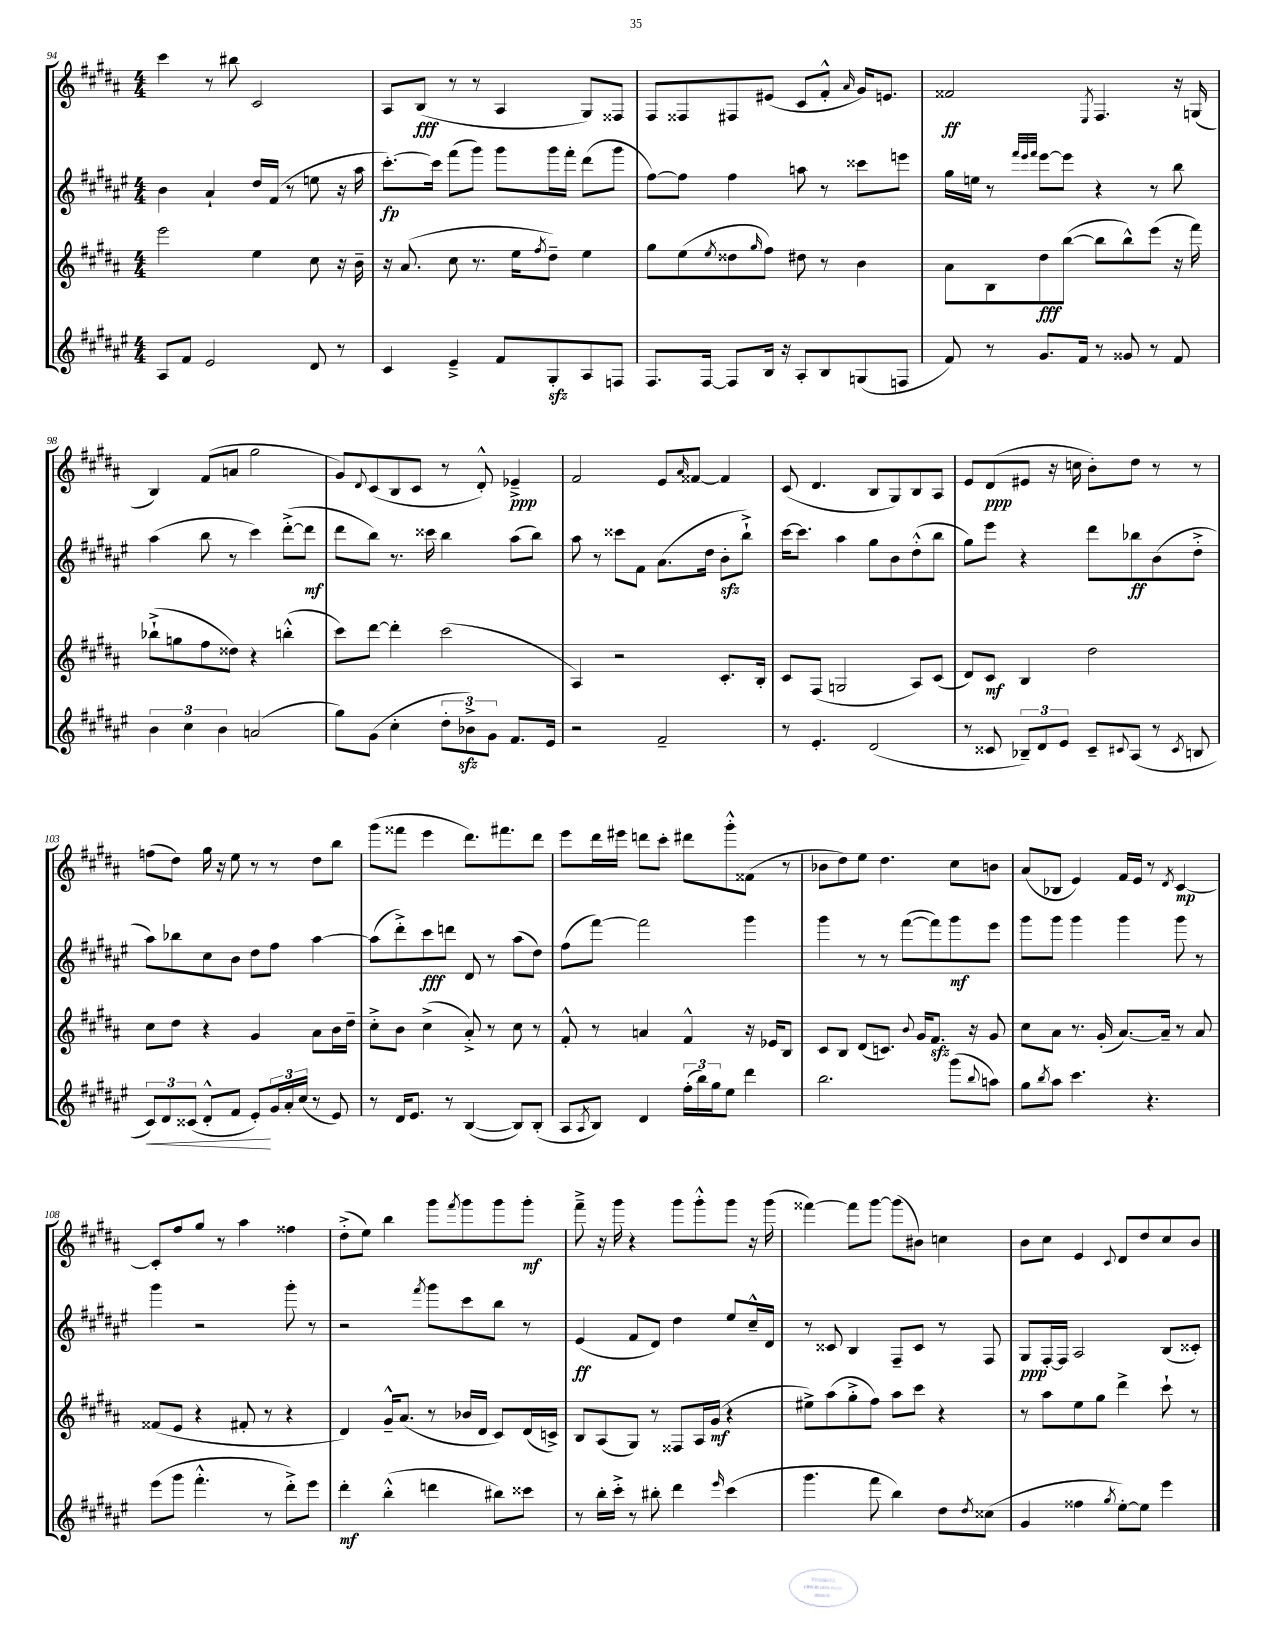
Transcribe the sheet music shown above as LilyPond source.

<<
\new StaffGroup <<
\new Staff = "s0" {
    \clef treble \key b \major \numericTimeSignature \time 4/4
    cis'''4 r8 bis''8 cis'2 |
    ais8 b8\fff( r8 r8 ais4 gis8) fisis8 |
    fis8 fisis8 fis8 eis'8( cis'8 fis'8-.-^ \grace { ais'16 } gis'16) e'8. |
    fisis'2\ff \acciaccatura { e8 } fis4. r16 g16( |
    b4) fis'8( a'8 gis''2 |
    gis'8) \appoggiatura { dis'8 } cis'8( b8 cis'8 r8 dis'8-.-^) ees'4--->\ppp |
    fis'2 e'8 \grace { ais'16 } fisis'8~ fisis'4 |
    cis'8( dis'4. b8 gis8) b8 ais8 |
    e'8 dis'8\ppp( eis'8 r16 c''16 b'8-.) dis''8 r8 r8 |
    f''8( dis''8) gis''16 r16 e''8 r8 r8 dis''8 b''8 |
    gis'''8( fisis'''8 e'''4 dis'''8.) fis'''8. dis'''8 |
    e'''8 dis'''16 eis'''16 d'''8 cis'''8-. dis'''8 gis'''8-.-^ fisis'8( r8 |
    bes'8 dis''8) e''8 dis''4. cis''8 b'8 |
    ais'8( bes8 e'4) fis'16 e'16 r8 \acciaccatura { dis'8 } cis'4~\mp |
    cis'8-. fis''8 gis''8 r8 ais''4 fisis''4 |
    dis''8-.->( e''8) b''4 gis'''8 \acciaccatura { fis'''8 } gis'''8 gis'''8 gis'''8-.\mf |
    fis'''8---> r16 gis'''16 r4 gis'''8 gis'''8-.-^ gis'''8 r16 gis'''16( |
    fisis'''4~) fisis'''8 gis'''8~ gis'''8( bis'8) c''4 |
    b'8 cis''8 e'4 \appoggiatura { cis'8 } dis'8 dis''8 cis''8 b'8 \bar "|." |
}
\new Staff = "s1" {
    \clef treble \key fis \major \numericTimeSignature \time 4/4
    b'4 ais'4-! dis''16 fis'16( r8 e''8 r16 ais''16 |
    cis'''8.~-.\fp) cis'''16 fis'''8( gis'''8) gis'''8 gis'''16 fis'''16-. dis'''8( gis'''8 |
    fis''8~) fis''8 fis''4 a''8 r8 cisis'''8 e'''8 |
    gis''16 e''16 r8 \grace { fis'''32 eis'''32 fis'''32 } eis'''8~ eis'''8 r4 r8 b''8 |
    ais''4( b''8 r8 cis'''4) dis'''8~-.->( dis'''8\mf |
    dis'''8 b''8) r8. cisis'''16 b''4 ais''8( b''8) |
    ais''8 r8 cisis'''8 fis'8 ais'8.( dis''16 b'8-.\sfz b''8-!->) |
    cis'''16~ cis'''8. ais''4 gis''8 b'8 dis''8-.-^( b''8 |
    gis''8) eis'''8 r4 dis'''8 bes''8\ff b'8( dis''8-.-> |
    ais''8) bes''8 cis''8 b'8 dis''8 fis''8 ais''4~ |
    ais''8( dis'''8-.->) cis'''8\fff d'''8 dis'8 r8 ais''8( dis''8) |
    fis''8( fis'''8~) fis'''2 gis'''4 |
    gis'''4 r8 r8 fis'''8~( fis'''8) gis'''8\mf eis'''8 |
    gis'''8 gis'''8 gis'''4 gis'''4 gis'''8 r8 |
    gis'''4 r2 gis'''8-. r8 |
    r2 \acciaccatura { fis'''8 } gis'''8 cis'''8 b''8 r8 |
    eis'4\ff( fis'8 dis'8) dis''4 eis''8 cis''16---^ dis'16 |
    r8 cisis'8 b4 fis8-- cisis'8 r8 fis8 |
    gis8\ppp fis16~-. fis16 ais2 b8( cisis'8-.) \bar "|." |
}
\new Staff = "s2" {
    \clef treble \key b \major \numericTimeSignature \time 4/4
    e'''2 e''4 cis''8 r16 b'16-- |
    r16 ais'8.( cis''8 r8. e''16 \acciaccatura { fis''8 } dis''8--) e''4 |
    gis''8 e''8( \acciaccatura { e''8 } disis''8 \grace { gis''16 } fis''8) dis''8 r8 b'4 |
    ais'8 b8 dis''8\fff b''8~( b''8 b''8-^) e'''8( r16 fis'''16) |
    bes''8-!->( g''8 fis''8 disis''8) r4 b''4-.-^( |
    cis'''8) dis'''8~ dis'''4-. cis'''2( |
    ais4) r2 cis'8.-. b16-. |
    cis'8 fis8( g2 ais8) cis'8( |
    dis'8) cis'8\mf b4 dis''2 |
    cis''8 dis''8 r4 gis'4 ais'8 b'16 dis''16-- |
    cis''8-.-> b'8 cis''4->( ais'8-.->) r8 cis''8 r8 |
    fis'8-.-^ r8 a'4 fis'4-^ r16 ees'16 b8 |
    cis'8 b8 dis'8( c'8.) \appoggiatura { b'8 } gis'16 fis'8.\sfz r16 gis'8 |
    cis''8 ais'8 r8. gis'16-.( ais'8.~) ais'16-- r8 ais'8 |
    fisis'8( e'8 r4 fis'8-. r8 r4 |
    dis'4) gis'16---^ ais'8.( r8 bes'16 dis'16 cis'8) dis'16( c'16->) |
    b8 ais8( gis8) r8 fisis8 ais16 gis'16\mf( r4 |
    eis''8->) ais''8( gis''8-.-> fis''8) ais''8 cis'''8 r4 |
    r8 ais''8 e''8 gis''8 dis'''4-> cis'''8-! r8 \bar "|." |
}
\new Staff = "s3" {
    \clef treble \key fis \major \numericTimeSignature \time 4/4
    ais8 fis'8 eis'2 dis'8 r8 |
    cis'4 eis'4---> fis'8 gis8-.\sfz ais8 f8 |
    fis8. fis16~ fis8 b16 r16 ais8-. b8 g8( f8 |
    fis'8) r8 gis'8. fis'16 r8 gisis'8 r8 fis'8 |
    \tuplet 3/2 { b'4 cis''4 b'4 } a'2( |
    gis''8) gis'8( cis''4-. \tuplet 3/2 { dis''8-. bes'8->\sfz) gis'8 } fis'8. eis'16 |
    r2 fis'2-- |
    r8 eis'4.-. dis'2( |
    r8 cisis'8 \tuplet 3/2 { bes8--) dis'8 eis'8 } cisis'8-- \appoggiatura { cis'8 } ais8( r8 \acciaccatura { cis'8 } b8 |
    \tuplet 3/2 { cis'8\<) dis'8 cisis'8( } dis'8-.-^ fis'8 eis'8-.\!) \tuplet 3/2 { gis'16 ais'16-. cis''16( } r8 eis'8) |
    r8 dis'16 eis'8. r8 b4~( b8) b8-.( |
    ais8 \acciaccatura { ais8 } b8) dis'4 \tuplet 3/2 { fis''16-.( b''16) gis''16 } eis''8 dis'''4 |
    b''2. gis'''8( \appoggiatura { b''8 } a''8) |
    gis''8 \acciaccatura { b''8 } ais''8 cis'''4. r4. |
    eis'''8( gis'''8 fis'''4.-.-^ r8 dis'''8-.->) eis'''8 |
    dis'''4-.\mf b''4-.-^( d'''4 bis''8) cisis'''8 |
    r8 b''16-. cis'''16-.-> r8 bis''8-. dis'''4 \grace { eis'''16 } cis'''4( |
    gis'''4. fis'''8 b''4) dis''8 \acciaccatura { dis''8 } cisis''8( |
    gis'4 fisis''4 \acciaccatura { gis''8 } eis''8~-.) eis''8 eis'''4 \bar "|." |
}
>>
>>
\layout { \context { \Score currentBarNumber = #94 } }
